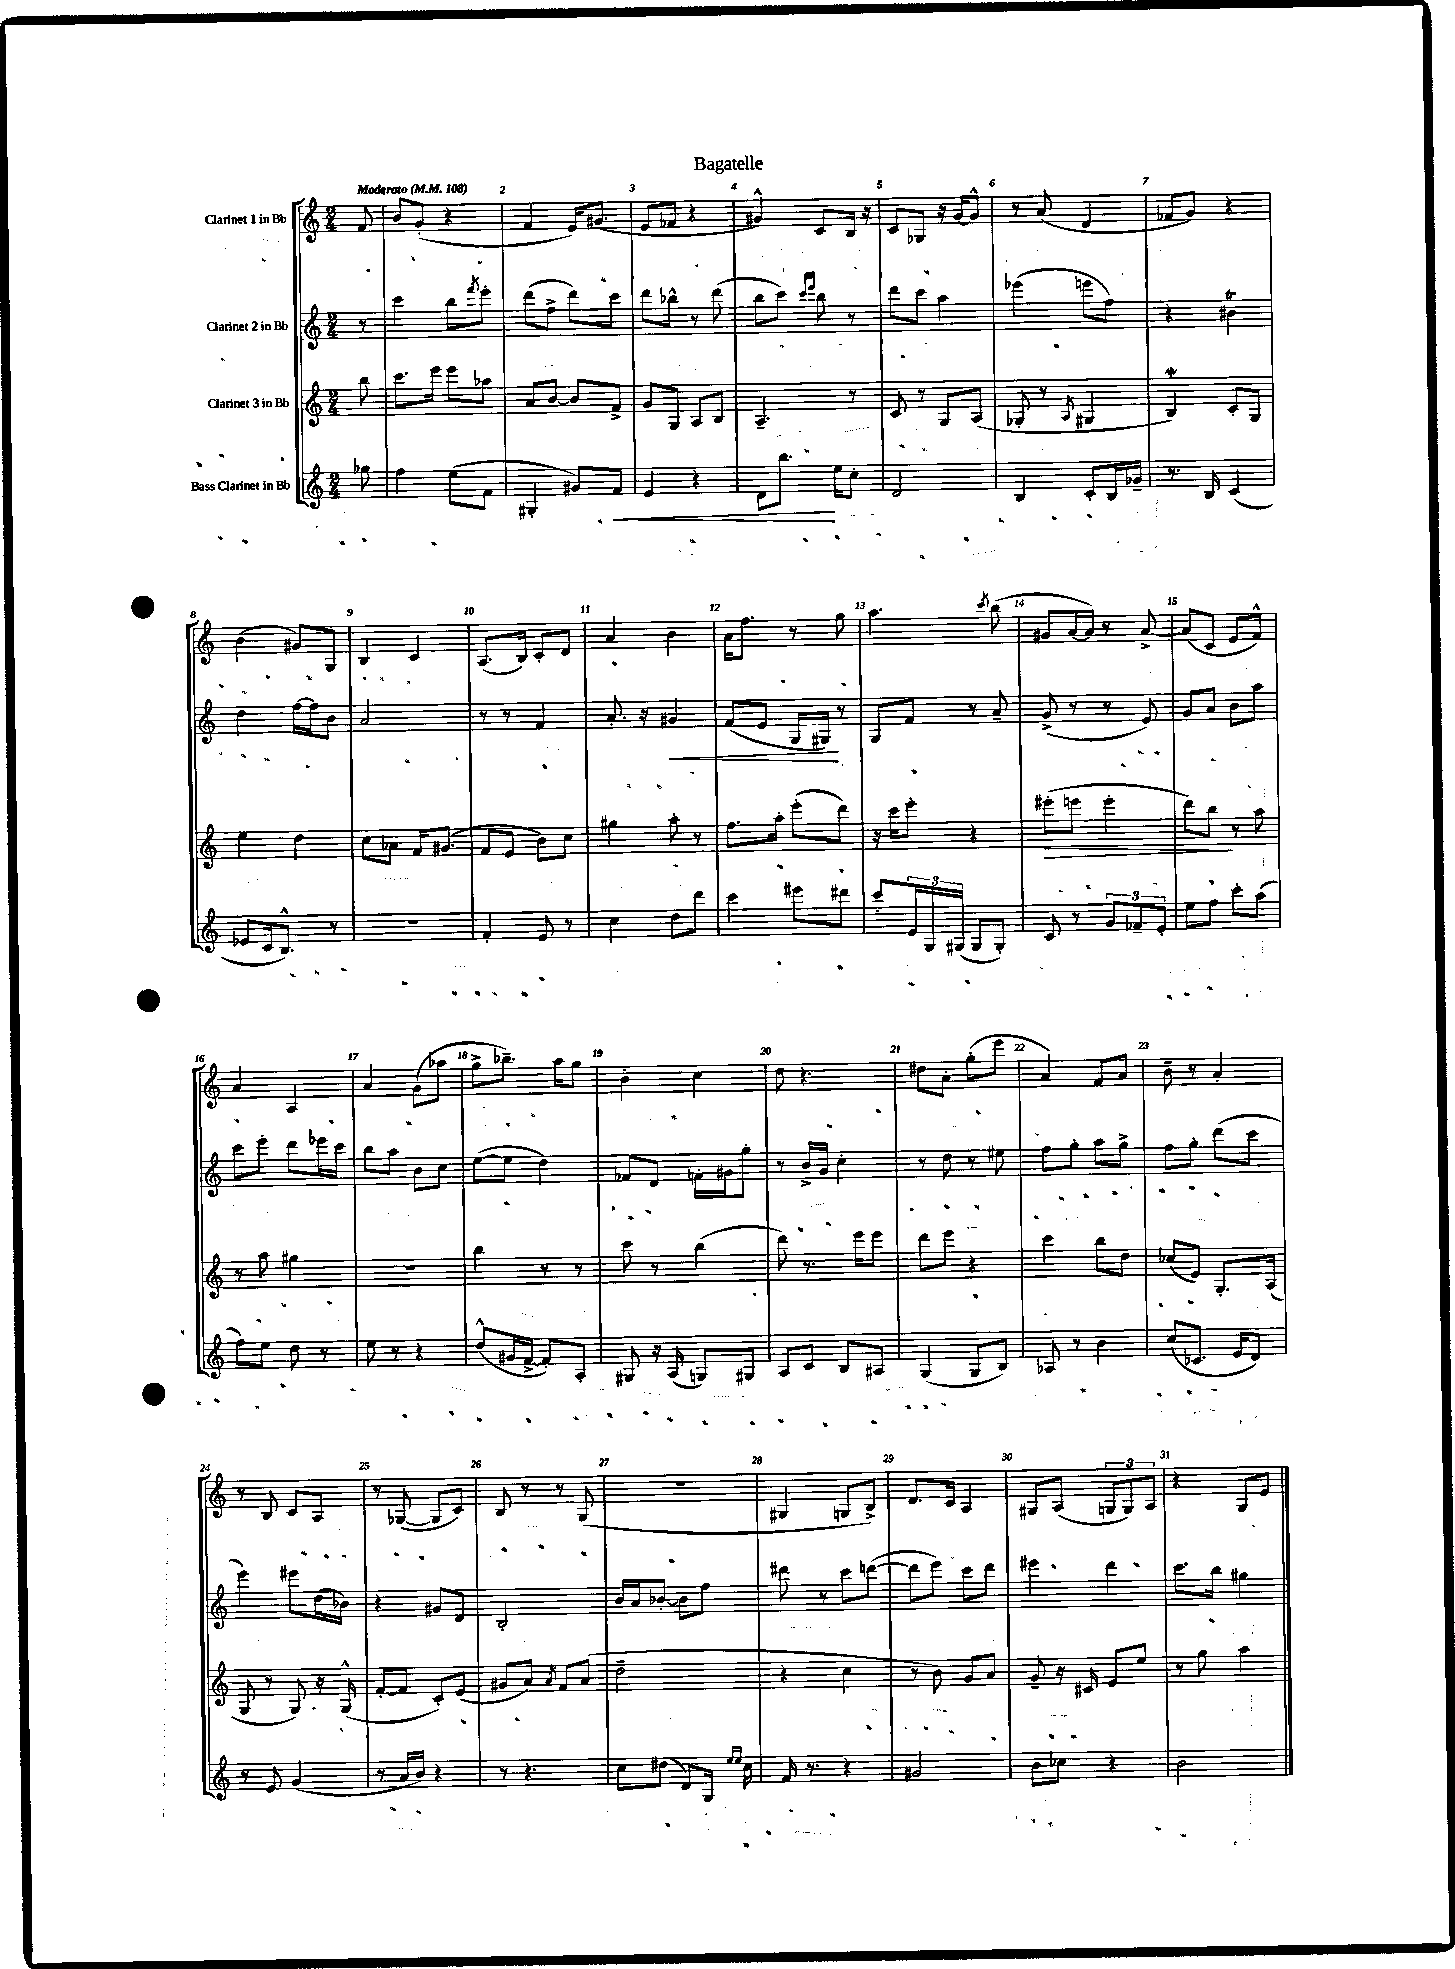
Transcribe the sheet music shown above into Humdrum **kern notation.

**kern	**dynam	**kern	**dynam	**kern	**dynam	**kern
*part4	*part4	*part3	*part3	*part2	*part2	*part1
*staff4	*staff4	*staff3	*staff3	*staff2	*staff2	*staff1
*I"Bass Clarinet in Bb	*	*I"Clarinet 3 in Bb	*	*I"Clarinet 2 in Bb	*	*I"Clarinet 1 in Bb
*clefG2	*	*clefG2	*	*clefG2	*	*clefG2
*k[]	*	*k[]	*	*k[]	*	*k[]
*M2/4	*	*M2/4	*	*M2/4	*	*M2/4
*MM108	*	*MM108	*	*MM108	*	*MM108
=	=	=	=	=	=	=
!	!	!	!	!	!	!LO:TX:a:B:t=Moderato
8gg-X\	.	8bb\	.	8r	.	8f/
=1	=1	=1	=1	=1	=1	=1
4ff\	.	8.ccc\L	.	4ccc\	.	8b/L
.	.	.	.	.	.	(8g'/J
.	.	16eee\Jk	.	.	.	.
(8ee\L	.	8eee\L	.	8bb\L	.	4r
.	.	.	.	8qfff/	.	.
8f\J	.	8aa-X\J	.	8eee'\J	.	.
=2	=2	=2	=2	=2	=2	=2
4G#X'/	.	8a/L	.	(8ddd\L	.	4f/
.	.	[8b/J	.	8ff^\J	.	.
8g#X/L)	.	8b/L]	.	8ddd\L)	.	16e/KL)
.	.	.	.	.	.	(8.g#X/J
!	!LO:HP:b	!	!	!	!	!
8f/J	<	8f^/J	.	8ccc\J	.	.
=3	=3	=3	=3	=3	=3	=3
4e/	.	8g/L	.	8ddd\L	.	8e/L
.	.	8G/J	.	8bb-X^^\J	.	8f-X/J
4r	.	8A/L	.	8r	.	4r
.	.	8B/J	.	(8ddd\	.	.
=4	=4	=4	=4	=4	=4	=4
8d\L	.	4.A~/	.	8bb\L	.	4g#X^^/)
8.bb\J	.	.	.	8ccc\J)	.	.
.	.	.	.	16qqccc/LL	.	.
.	.	.	.	16qqeee/JJ	.	.
.	.	.	.	8bb\	.	8c/L
16ee\KL	[	.	.	.	.	.
8cc'\J	.	8r	.	8r	.	16B/Jk
.	.	.	.	.	.	16r
=5	=5	=5	=5	=5	=5	=5
2d/	.	8c/	.	8ddd\L	.	8c/L
.	.	8r	.	8ccc\J	.	8G-X/J
.	.	8G/L	.	4aa\	.	16r
.	.	.	.	.	.	[16g/KL
.	.	(8A/J	.	.	.	8g^^/J]
=6	=6	=6	=6	=6	=6	=6
4B/	.	8G-X'/	.	(4eee-X\	.	8r
.	.	8r	.	.	.	(8a/
.	.	8qA/	.	.	.	.
8c'/L	.	4G#X/	.	8eeen\L	.	4d/
16B/L	.	.	.	8ff\J)	.	.
16g-X~/JJ	.	.	.	.	.	.
=7	=7	=7	=7	=7	=7	=7
8.r	.	4BW/)	.	4r	.	8f-X/L
.	.	.	.	.	.	8g/J)
16B/	.	.	.	.	.	.
(4c/	.	8c'/L	.	4b#Xt\	.	4r
.	.	8G/J	.	.	.	.
!!LO:LB:g=z
=8	=8	=8	=8	=8	=8	=8
8e-X/L	.	4ee\	.	4dd\	.	(4b\
16c/k	.	.	.	.	.	.
8.B^^/J)	.	.	.	.	.	.
.	.	4dd\	.	[16ff\LL	.	8g#X/L)
.	.	.	.	16ff\J]	.	.
8r	.	.	.	8b\J	.	8G/J
=9	=9	=9	=9	=9	=9	=9
2r	.	8cc\L	.	2a/	.	4B/
.	.	8a-X\J	.	.	.	.
.	.	16f/KL	.	.	.	4c/
.	.	(8.g#X/J	.	.	.	.
=10	=10	=10	=10	=10	=10	=10
4f'/	.	8f/L	.	8r	.	(8.A/L
.	.	8e/J	.	8r	.	.
.	.	.	.	.	.	16B/Jk)
8e/	.	8b\L)	.	4f/	.	8c'/L
8r	.	8cc\J	.	.	.	8d/J
=11	=11	=11	=11	=11	=11	=11
4cc\	.	4gg#X\	.	8.a'/	.	4a/
.	.	.	.	16r	.	.
!	!	!	!	!	!LO:HP:b	!
8dd\L	.	8aa'\	.	4g#X/	<	4b\
8ddd\J	.	8r	.	.	.	.
=12	=12	=12	=12	=12	=12	=12
4ccc\	.	8.ff\L	.	(8f/L	.	16a\KL
.	.	.	.	.	.	8.ff\J
.	.	.	.	8e/J	.	.
.	.	16aa'\Jk	.	.	.	.
8eee#X\L	.	(8eee'\L	.	16G/LL	.	8r
.	.	.	.	16G#X/JJ)	.	.
8ddd#X\J	.	8ddd\J)	.	8r	[	8gg\
=13	=13	=13	=13	=13	=13	=13
8ccc'/L	.	16r	.	8G/L	.	4.aa\
.	.	16ccc\KL	.	.	.	.
24e/L	.	8eee'\J	.	8f/J	.	.
24G/	.	.	.	.	.	.
(24G#X/JJ	.	.	.	.	.	.
8G#/L	.	4r	.	8r	.	.
.	.	.	.	.	.	8qccc/
8G#'/J)	.	.	.	8a~/	.	(8bb\
=14	=14	=14	=14	=14	=14	=14
!	!	!	!LO:HP:b	!	!	!
8c/	.	(8eee#X'\L	>	(8g^/	.	8g#X/L
8r	.	8eeen\J	.	8r	.	[16a/L
.	.	.	.	.	.	16a/JJ])
12g/L	.	4eee'\	.	8r	.	8r
12f-X~/	.	.	.	.	.	.
.	.	.	.	8e/)	.	[8a^/
12e'/J	.	.	.	.	.	.
=15	=15	=15	=15	=15	=15	=15
8ee\L	.	8ddd\L)	.	8g/L	.	(8a/L]
8ff\J	.	8bb\J	.	8a/J	.	8c/J
8ccc'\L	.	8r	]	8b\L	.	8e/L
(8aa\J	.	8aa\	.	8aa\J	.	8f^^/J)
!!LO:LB:g=z
=16	=16	=16	=16	=16	=16	=16
8ff\L)	.	8r	.	8ccc\L	.	4a/
8ee\J	.	8aa\	.	8eee'\J	.	.
8dd\	.	4gg#X\	.	8ddd\L	.	4A/
8r	.	.	.	16eee-X\L	.	.
.	.	.	.	16ccc\JJ	.	.
=17	=17	=17	=17	=17	=17	=17
8ee\	.	2r	.	8bb\L	.	4a/
8r	.	.	.	8aa\J	.	.
4r	.	.	.	8b\L	.	(8g\L
.	.	.	.	8cc\J	.	8aa-X\J
=18	=18	=18	=18	=18	=18	=18
(8dd^^/L	.	4bb\	.	([8ee\L	.	8gg^\L
16g#X/L	.	.	.	8ee\J]	.	8.bb-X~\J)
[16f^/JJ	.	.	.	.	.	.
8f'/L])	.	8r	.	4dd\)	.	.
.	.	.	.	.	.	16aa\KL
8A'/J	.	8r	.	.	.	8gg\J
=19	=19	=19	=19	=19	=19	=19
8G#X/	.	8ccc\	.	8f-X/L	.	4b'\
16r	.	8r	.	8d/J	.	.
(16A/	.	.	.	.	.	.
8Gn/L)	.	(4bb\	.	16fn'\LL	.	4cc\
.	.	.	.	16g#X\J	.	.
8G#X/J	.	.	.	8gg'\J	.	.
=20	=20	=20	=20	=20	=20	=20
8A/L	.	8ddd\)	.	8r	.	8dd\
8c/J	.	8.r	.	16b^/LL	.	4.r
.	.	.	.	16g/JJ	.	.
8B/L	.	.	.	4cc'\	.	.
.	.	16eee\KL	.	.	.	.
8A#X/J	.	8eee\J	.	.	.	.
=21	=21	=21	=21	=21	=21	=21
(4G/	.	8ddd\L	.	8r	.	8dd#X\L
.	.	8eee\J	.	8dd\	.	8a'\J
8G/L	.	4r	.	8r	.	(8gg'\L
8B/J)	.	.	.	8ee#X\	.	8eee\J
=22	=22	=22	=22	=22	=22	=22
8A-X/	.	4ccc\	.	8ff\L	.	4a/)
8r	.	.	.	8gg'\J	.	.
4b\	.	8bb\L	.	8aa\L	.	8f/L
.	.	8dd\J	.	8gg^\J	.	8a/J
=23	=23	=23	=23	=23	=23	=23
(8cc/L	.	(8cc-X/L	.	8ff\L	.	8b~\
8.c-X/J	.	8e/J)	.	8gg'\J	.	8r
.	.	8.G'/L	.	(8ddd\L	.	4a'/
16e/KL	.	.	.	.	.	.
8d/J)	.	.	.	8ccc\J	.	.
.	.	(16A/Jk	.	.	.	.
!!LO:LB:g=z
=24	=24	=24	=24	=24	=24	=24
8r	.	8G/	.	4eee\)	.	8r
8e/	.	8r	.	.	.	8B/
(4g/	.	8G/)	.	8eee#X\L	.	8c/L
.	.	16r	.	(16dd\L	.	8A/J
.	.	(16G^^/	.	16b-X\JJ)	.	.
=25	=25	=25	=25	=25	=25	=25
8r	.	[8f'/L	.	4r	.	8r
16a/LL	.	8f/J]	.	.	.	([8G-X/
16b/JJ)	.	.	.	.	.	.
4r	.	8c'/L)	.	8g#X/L	.	8G-/L]
.	.	(8e/J	.	8d/J	.	8c/J)
=26	=26	=26	=26	=26	=26	=26
8r	.	8g#X/L	.	2B'/	.	8B/
4.r	.	8a/J)	.	.	.	8r
.	.	8qa/	.	.	.	.
.	.	8f/L	.	.	.	8r
.	.	(8a/J	.	.	.	(8G/
=27	=27	=27	=27	=27	=27	=27
8cc\L	.	2dd~\	.	16b/LL	.	2r
.	.	.	.	16a/J	.	.
(8dd#X\J	.	.	.	[8b-X'/J	.	.
8d/L)	.	.	.	8b-\L]	.	.
16G/Jk	.	.	.	8ff\J	.	.
16qqee/LL	.	.	.	.	.	.
16qqee/JJ	.	.	.	.	.	.
16cc\	.	.	.	.	.	.
=28	=28	=28	=28	=28	=28	=28
16f/	.	4r	.	8ddd#X\	.	4G#X/
8.r	.	.	.	.	.	.
.	.	.	.	8r	.	.
4r	.	4cc\	.	8ccc\L	.	8Gn/L
.	.	.	.	([8dddn\J	.	8B^/J)
=29	=29	=29	=29	=29	=29	=29
2g#X/	.	8r	.	8ddd\L]	.	8.d/L
.	.	8b\)	.	8eee\J)	.	.
.	.	.	.	.	.	16c/Jk
.	.	8g/L	.	8ccc\L	.	4A/
.	.	8a/J	.	8ddd\J	.	.
=30	=30	=30	=30	=30	=30	=30
8b\L	.	8g~/	.	4eee#X\	.	8G#X/L
8cc-X\J	.	16r	.	.	.	(8A/J
.	.	16c#X/	.	.	.	.
4r	.	8e/L	.	4ddd\	.	12Gn/L
.	.	.	.	.	.	12G/)
.	.	8ee/J	.	.	.	.
.	.	.	.	.	.	12A/J
=31	=31	=31	=31	=31	=31	=31
2b\	.	8r	.	8.ccc\L	.	4r
.	.	8gg\	.	.	.	.
.	.	.	.	16bb\Jk	.	.
.	.	4aa\	.	4gg#X\	.	8G/L
.	.	.	.	.	.	8e/J
==	==	==	==	==	==	==
*-	*-	*-	*-	*-	*-	*-
